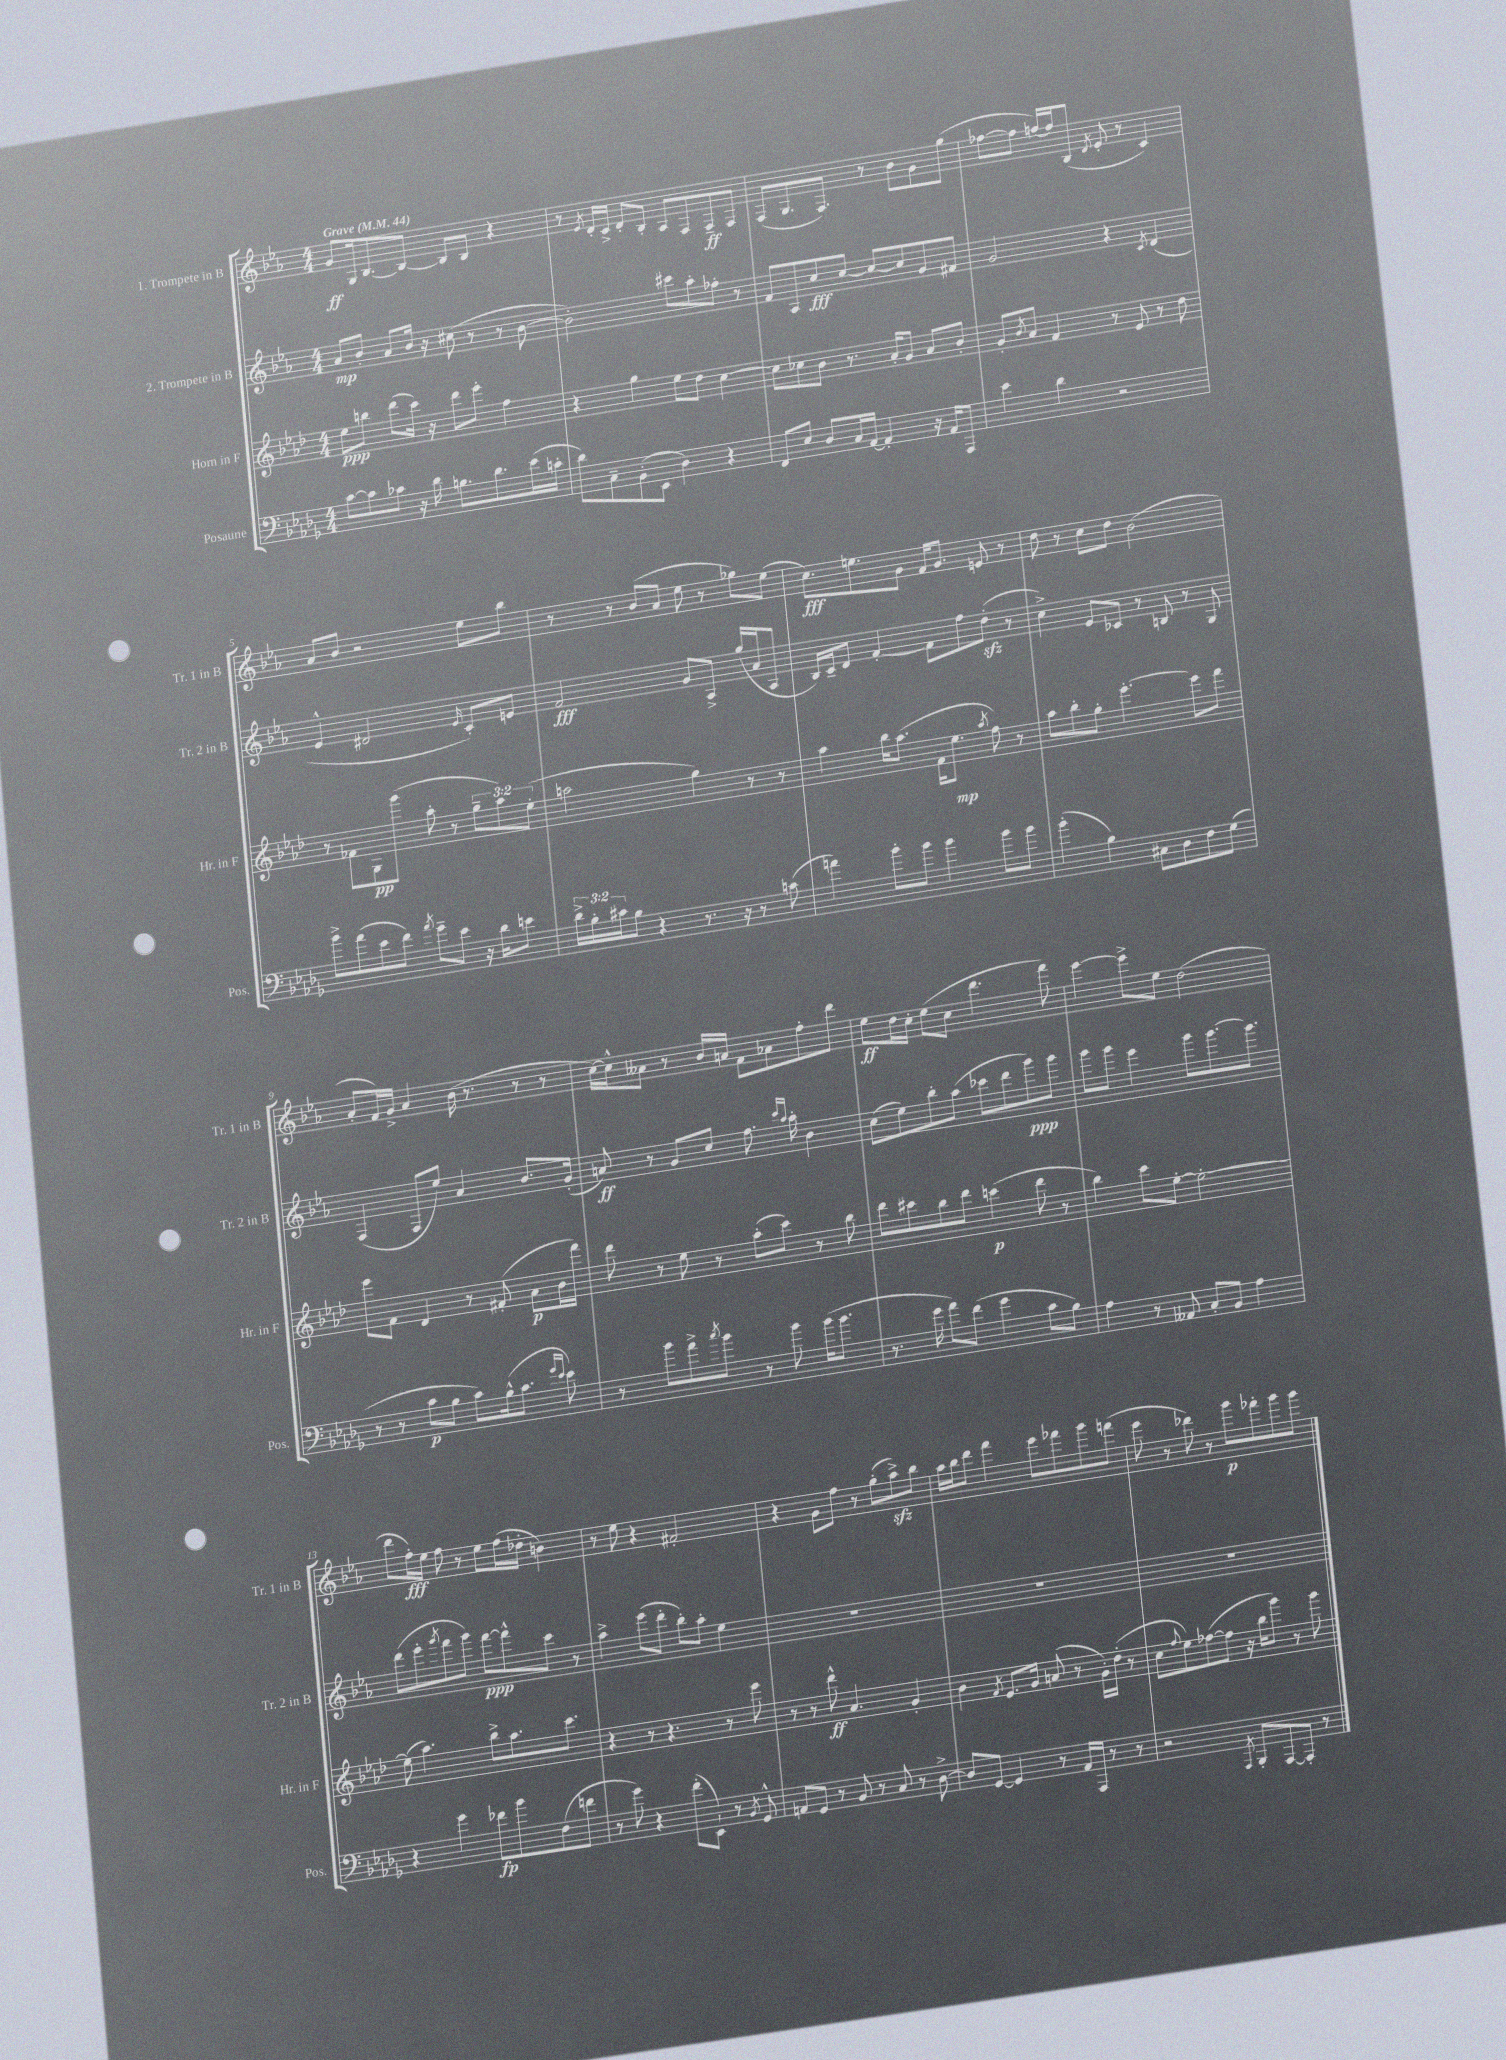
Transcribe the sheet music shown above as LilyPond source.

<<
\new StaffGroup <<
\new Staff = "s0" \with { instrumentName = "1. Trompete in B" shortInstrumentName = "Tr. 1 in B" } {
    \clef treble \key ees \major \numericTimeSignature \time 4/4 \tempo "Grave" 4 = 44
    g'8\ff g16 bes8.~ bes8~ bes8 bes8 r4 |
    r8 \acciaccatura { ees'8 } d'16-. c'16-> d'8-. bes8-. aes8 f8 f8--\ff f8 |
    f8( g8. f8.) r8 bes'8 g'8 g''8( |
    fes''8~ fes''8 f''16~) f''16 bes8( \acciaccatura { d'8 } ees'8-. r8 c'4) |
    aes'8 bes'8 r2 ees''8 bes''8 |
    r8 r8 bes'8( aes'8 ees''8 r8 ges''8) ees''8( |
    c''8.\fff) e''8. g'8 f'16 g'8. e'8 r8 |
    d''8 r8 c''8 d''8 bes'2( |
    aes'8-. f'16) g'16-> aes'4 bes'16( r8. r8 r8 |
    c''16~) c''16-^ aeses'8 r8 bes'16 a'16 f'8 aes'8 f''8-. d'''8 |
    ees''8\ff d''16 c''16-. ees''8( c''8 d'''4. f'''8) |
    ees'''4~ ees'''8-> ees''8 d''2( |
    d'''8 f''16-.\fff) ees''16 f''8 r8 ees''8 f''16( des''16-. b'4) |
    r8 ees''8 r4 fis'2-. |
    r4 g'8 f''8 r8 g''8-.( aes''8->\sfz) bes''8 |
    aes''16 bes''16 d'''8 f'''4 ees'''8 fes'''8 g'''8 f'''8( |
    ees'''8 r8 des'''8) r8 g'''8\p fes'''8-. g'''8 g'''8 \bar "|." |
}
\new Staff = "s1" \with { instrumentName = "2. Trompete in B" shortInstrumentName = "Tr. 2 in B" } {
    \clef treble \key ees \major \numericTimeSignature \time 4/4
    aes'8\mp bes'8-. aes'8 bes'16 r16 cis''8( r8 r8 bes'8~ |
    bes'2-.) cis'''8 aes''8-. fes''8-. r8 |
    f'8 aes8 c''8\fff c''8~ c''8~ c''8 g'8 fis'8 |
    g'2 r4 \acciaccatura { c'8 } d'4( |
    ees'4-^ dis'2 \grace { ees'16 } c'8-.) e'8 |
    f'2\fff g'8 aes8-> g''16( aes'16 aes8 |
    bes16) c'16-- d'8 f'4~-. f'8 f''8 d''8-.\sfz( r8 |
    c''4->) ees'8 ces'8 r8 b8 r8 g8 |
    f4( f8 ees''8) aes'4 bes'8. g'16-.( |
    a'8\ff) r8 g'8 c''8 f''8. \grace { c'''16 aes''16 } aes''16-. bes'4 |
    c''8( ees''8) bes''8-. aes''8( ces'''8 d'''8 g'''8\ppp) g'''8 |
    g'''8 g'''8 ees'''4 g'''8 g'''8.~ g'''8. |
    d'''8( ees'''8-. \acciaccatura { g'''8 } f'''8 g'''8) f'''8~\ppp f'''8-^ c'''8 r8 |
    aes''4-> ees'''8( d'''8-. bes''8-.) aes''8-. ees''4 |
    R1 |
    R1 |
    R1 \bar "|." |
}
\new Staff = "s2" \with { instrumentName = "Horn in F" shortInstrumentName = "Hr. in F" } {
    \clef treble \key aes \major \numericTimeSignature \time 4/4 \override Staff.TupletNumber.text = #tuplet-number::calc-fraction-text
    ees''8\ppp b''8 des'''8( c'''16) r16 des'''8 ees'''8-. f''4 |
    r4 g''4 ees''8 des''8 c''4~ |
    c''8 ces''8 bes'8 r8. aes'16-. g'8 aes'8 bes'8-. |
    g'8-. \acciaccatura { bes'8 } aes'8 f'4 r8 ees'8 r8 des''8 |
    r8 fes'8 g8\pp g'''8( aes''8-. r8 \tuplet 3/2 { g''8-- aes''8) ees''8-.( } |
    a''2 g''4) r8 r8 |
    aes''4 bes''16 aes''8.( f'16 ees''8.\mp \acciaccatura { aes''8 } f''8) r8 |
    aes''8 bes''8-. g''8-. ees'''4.~-. ees'''8 f'''8 |
    ees'''8 f'8 des'4 r8 fis'8-.( aes'8\p bes'16 f'''16) |
    des'''8 r8 ees''8 r8 aes''8-.( c'''8) r8 bes''8 |
    des'''8 cis'''8 bes''8 des'''8 c'''4\p( des'''8 r8 |
    bes''4) c'''8 ees''8~-. ees''2~-. |
    ees''8( aes''4.) bes''8-> aes''8. c'''8. |
    r4 r8 r4. r8 ees'''8 |
    r8 r8 des'''8-^\ff aes'4. g'4-. |
    bes'4 \acciaccatura { f'8 } ees'8. g'16 a'8( r8 g'16-.) des''16-.( r8 |
    c''8 \appoggiatura { f''8 } ees''8) fes''8~( fes''8 r16 bes''16 g'''8) r8 g'''8 \bar "|." |
}
\new Staff = "s3" \with { instrumentName = "Posaune" shortInstrumentName = "Pos." } {
    \clef bass \key des \major \numericTimeSignature \time 4/4 \override Staff.TupletNumber.text = #tuplet-number::calc-fraction-text
    c'8~ c'8 ces'8 r16 des'16 b8. des'8. ees'16( c'16-. |
    des'8) c8-- bes,8-.( ees,8 des4) r4 |
    f,8 ees8 des8 c16 aes,16~ aes,4-. r16 aes,16 aes,,8 |
    ees'4 des'4 r2 |
    bes'8-> aes'8( ees'8 f'8) \acciaccatura { aes'8 } ges'8-- ees'8 r16 des'16 e'8 |
    \tuplet 3/2 { des'16-> bes16-. cis'16 } bes8 r4 r8. r16 r8 c'8( |
    a'4) bes'8-. bes'8 bes'4 bes'8 bes'8 |
    bes'4-.( bes4) cis8 des8 f8 ges8( |
    r8 r8 c'8\p bes8 c'8) bes16-^( c'8. \grace { ges'16 ees'16 } ees'8) |
    r8 bes'8 aes'8-> \acciaccatura { c''8 } bes'8 r8 bes'8 bes'16( bes'8. |
    r8. ges'16 aes'8) f'8( ges'4 c'8 bes8) |
    aes4 r8 aeses,8 c8-. bes,8 aes4 |
    r4 ges'4 fes'8\fp bes'8 f8( f'8 |
    r8 ges'8) r4 f'8-.( ees,8-!) r8 \acciaccatura { bes,8 } ges,8-^ |
    a,8 ges,8 r8 bes,8 r8 c8 r8 des8~-> |
    des8 ges,8~ ges,4 r8 aes,16 aes,,16 r8 r8 |
    r2 \acciaccatura { aes,,8 } bes,,8-. aes,,8~ aes,,8-. r8 \bar "|." |
}
>>
>>
